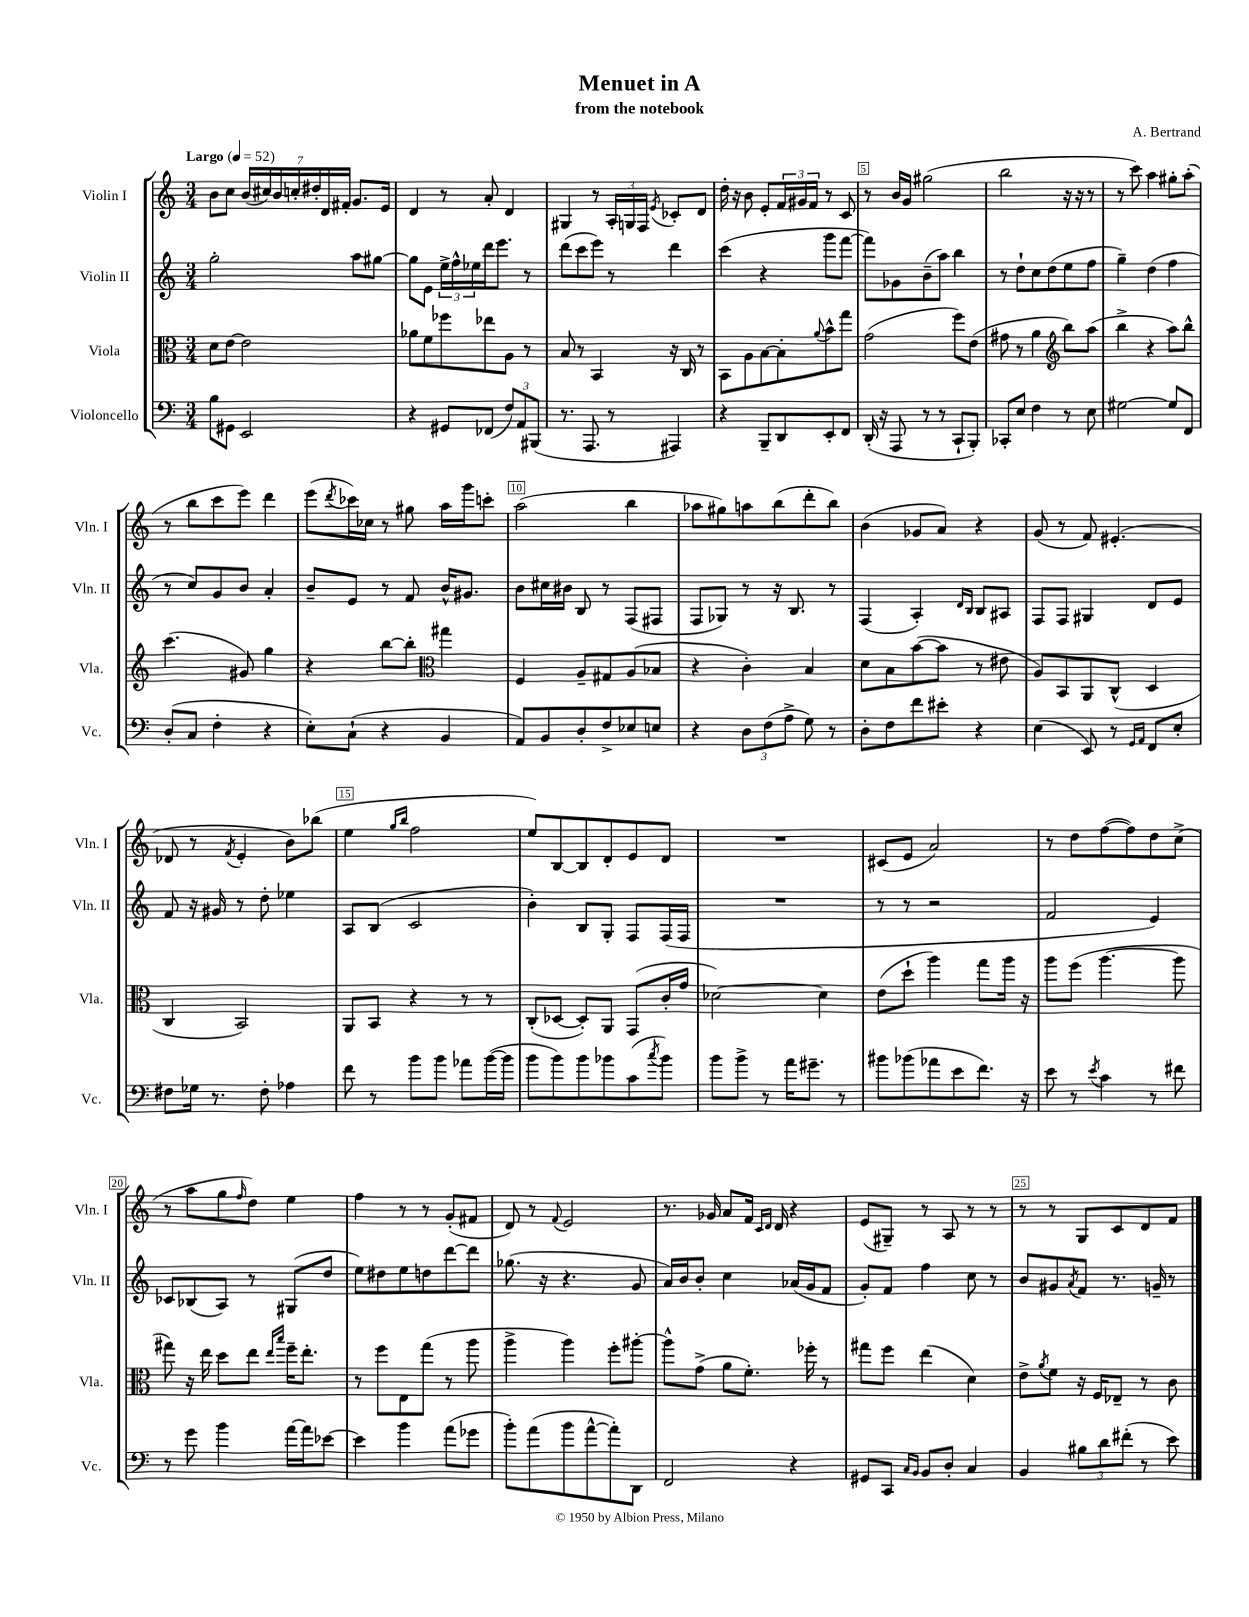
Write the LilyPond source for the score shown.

\header { title = "Menuet in A" composer = "A. Bertrand" subtitle = "from the notebook" }
<<
\new StaffGroup <<
\new Staff = "s0" \with { instrumentName = "Violin I" shortInstrumentName = "Vln. I" } {
    \clef treble \key c \major \numericTimeSignature \time 3/4 \tempo "Largo" 4 = 52
    b'8 c''8 \tuplet 7/4 { b'16( cis''16) b'16 c''16-. dis''16-. d'16 fis'16-. } g'8. e'16 |
    d'4 r8 a'8-. d'4 |
    gis4 r8 \tuplet 3/2 { a16-. g16 f16 } \acciaccatura { e'8 } ces'8-. d'8 |
    d''16-. r16 b'8 e'8-. \tuplet 3/2 { f'16 gis'16 f'16 } r8 c'8 |
    r8 b'16 g'16 gis''2( |
    b''2 r16 r16 r8 |
    r8 c'''8) a''4 gis''8-. a''8-.( |
    r8 b''8 c'''8 e'''8) d'''4 |
    e'''8( \acciaccatura { d'''8 } ces'''16) ces''16 r8 gis''8 a''16 g'''16 c'''8-. |
    a''2( b''4 |
    aes''8 gis''8) a''8 b''8( d'''8-. b''8) |
    b'4( ges'8 a'8) r4 |
    g'8( r8 f'8) eis'4.-.( |
    des'8 r8 \acciaccatura { f'8 } e'4-. b'8) bes''8( |
    e''4 \grace { g''16 b''16 } f''2 |
    e''8) b8~ b8 d'8-. e'8 d'8 |
    R2. |
    cis'8( e'8 a'2) |
    r8 d''8 f''8~( f''8) d''8 c''8->( |
    r8 a''8 g''8 \grace { f''16 } d''8) e''4 |
    f''4 r8 r8 g'8-.( fis'8 |
    d'8) r8 \appoggiatura { f'8 } e'2 |
    r8. ges'16 a'8 f'16 \grace { c'16 d'16 } d'16 r4 |
    e'8( gis8--) r8 a8 r8 r8 |
    r8 r8 g8 c'8 d'8 f'8 \bar "|." |
}
\new Staff = "s1" \with { instrumentName = "Violin II" shortInstrumentName = "Vln. II" } {
    \clef treble \key c \major \numericTimeSignature \time 3/4
    g''2-. a''8 gis''8~ |
    gis''8 e'8 \tuplet 3/2 { e''16-> f''16-^ ees''16 } d'''16 e'''8. r8 |
    d'''8( c'''8 e'''8) r8 d'''4 |
    c'''4( r4 g'''8 f'''8~ |
    f'''8) ges'8 b'8--( a''8) b''4 |
    r8 d''8-! c''8 d''8( e''8 f''8 |
    g''4--) d''4( f''4 |
    r8 c''8) g'8 b'8 a'4-. |
    b'8-- e'8 r8 f'8 b'16-^ gis'8. |
    b'8 cis''16 bis'16 b8 r8 f8( fis8 |
    f8 ges8) r8 r16 b8. r8 |
    f4( a4-.) \grace { d'16 b16 } b8 ais8 |
    f8 f8 gis4 d'8 e'8 |
    f'8 r16 gis'16 r8 d''8-. ees''4 |
    a8 b8( c'2 |
    b'4-.) b8 g8-. f8 f16( f16 |
    R2. |
    r8 r8 r2 |
    f'2 e'4) |
    ces'8 bes8( a8) r8 gis8( d''8 |
    e''8) dis''8 e''8 d''8 d'''8~ d'''8 |
    ges''8.( r16 r4. g'8 |
    a'16) b'16 b'8-. c''4 aes'16( g'16 f'8 |
    g'8-.) f'8 f''4 c''8 r8 |
    b'8 gis'8 \acciaccatura { a'8 } f'8 r8. g'16-- r8 \bar "|." |
}
\new Staff = "s2" \with { instrumentName = "Viola" shortInstrumentName = "Vla." } {
    \clef alto \key c \major \numericTimeSignature \time 3/4
    d'8 e'8~ e'2 |
    aes'8 f'8 fes''8 ees''8 a8 r8 |
    b8 r8 b,4 r16 c16 r8 |
    b,8 a8 b8~ b8-. \appoggiatura { a'8 } b'8-^ g''8 |
    g'2( f''8) e'8( |
    gis'8 r8 a'4 \clef treble b''8) a''8( |
    b''4-> r4 a''8) b''8-^ |
    c'''4.( gis'8) g''4 |
    r4 b''8~ b''8-. \clef alto gis''4 |
    f4 a8-- gis8 a8( bes8 |
    r4 c'4-.) b4 |
    d'8 b8 b'8~( b'8 r8 eis'8 |
    a8) b,8 a,8 c8-^( d4 |
    c4 b,2) |
    a,8 b,8 r4 r8 r8 |
    c8-.( des8~ des8-.) a,8 g,8( c'16-. g'16 |
    des'2~) des'4 |
    e'8( d''8-! a''4) g''8 a''16 r16 |
    a''8 f''8( a''4.~ a''8 |
    gis''8) r16 e''16 d''8 e''8 \grace { e''16 b''16 } f''16-- e''8.-. |
    r8 f''8 e8 g''8( r8 a''8 |
    a''4-> a''4) f''8-. ais''8~-. |
    ais''8-^ g'8->( a'8 f'8.-.) fes''16-. r8 |
    gis''8 f''8 e''4( d'4) |
    e'8-> \acciaccatura { a'8 } f'8 r16 f16 ees8-- r8 c'8 \bar "|." |
}
\new Staff = "s3" \with { instrumentName = "Violoncello" shortInstrumentName = "Vc." } {
    \clef bass \key c \major \numericTimeSignature \time 3/4
    b8 gis,8 e,2 |
    r4 gis,8 fes,8( \tuplet 3/2 { f8) a,8 bis,,8( } |
    r8. a,,8. r8 ais,,4) |
    r4 b,,8-- d,8 e,8-. f,8 |
    d,16-.( r16 a,,8 r8 r8 c,8-! b,,8-.) |
    ces,8-. e8 f4 r8 e8 |
    gis2~ gis8 f,8 |
    d8-.( c8 f4-. r4 |
    e8-.) c8-!( r4 b,4 |
    a,8) b,8 d8-. f8-> ees8 e8 |
    r4 \tuplet 3/2 { d8 f8( a8-> } g8) r8 |
    d8-. f8 f'8 eis'8-. r4 |
    e4( e,8) r8 \grace { g,16 a,16 } f,8 e8-. |
    fis8 ges16 r8. fis8-. aes4 |
    f'8 r8 b'8 b'8 aes'8 b'16~( b'16 |
    b'8 b'8) b'8 bes'8 c'8( \acciaccatura { c''8 } bes'8) |
    b'8 b'8-> r8 a'16 gis'8.-- r8 |
    bis'8 bes'8( aes'8 e'8 f'8.) r16 |
    e'8 r8 \acciaccatura { e'8 } c'4 r8 fis'8 |
    r8 g'8 b'4 a'16~ a'16 ees'8~ |
    ees'4 b'4 a'8( ges'8 |
    b'8-.) a'8( b'8 a'8~-^ a'8-.) d,8 |
    f,2 r4 |
    gis,8 c,8 \grace { c16 b,16 } b,8 d8-. c4 |
    b,4 \tuplet 3/2 { bis8 d'8 fis'8-.( } r8 e'8) \bar "|." |
}
>>
>>
\layout { \context { \Score \override BarNumber.break-visibility = ##(#f #t #t) barNumberVisibility = #(every-nth-bar-number-visible 5) \override BarNumber.stencil = #(make-stencil-boxer 0.1 0.3 ly:text-interface::print) } }
